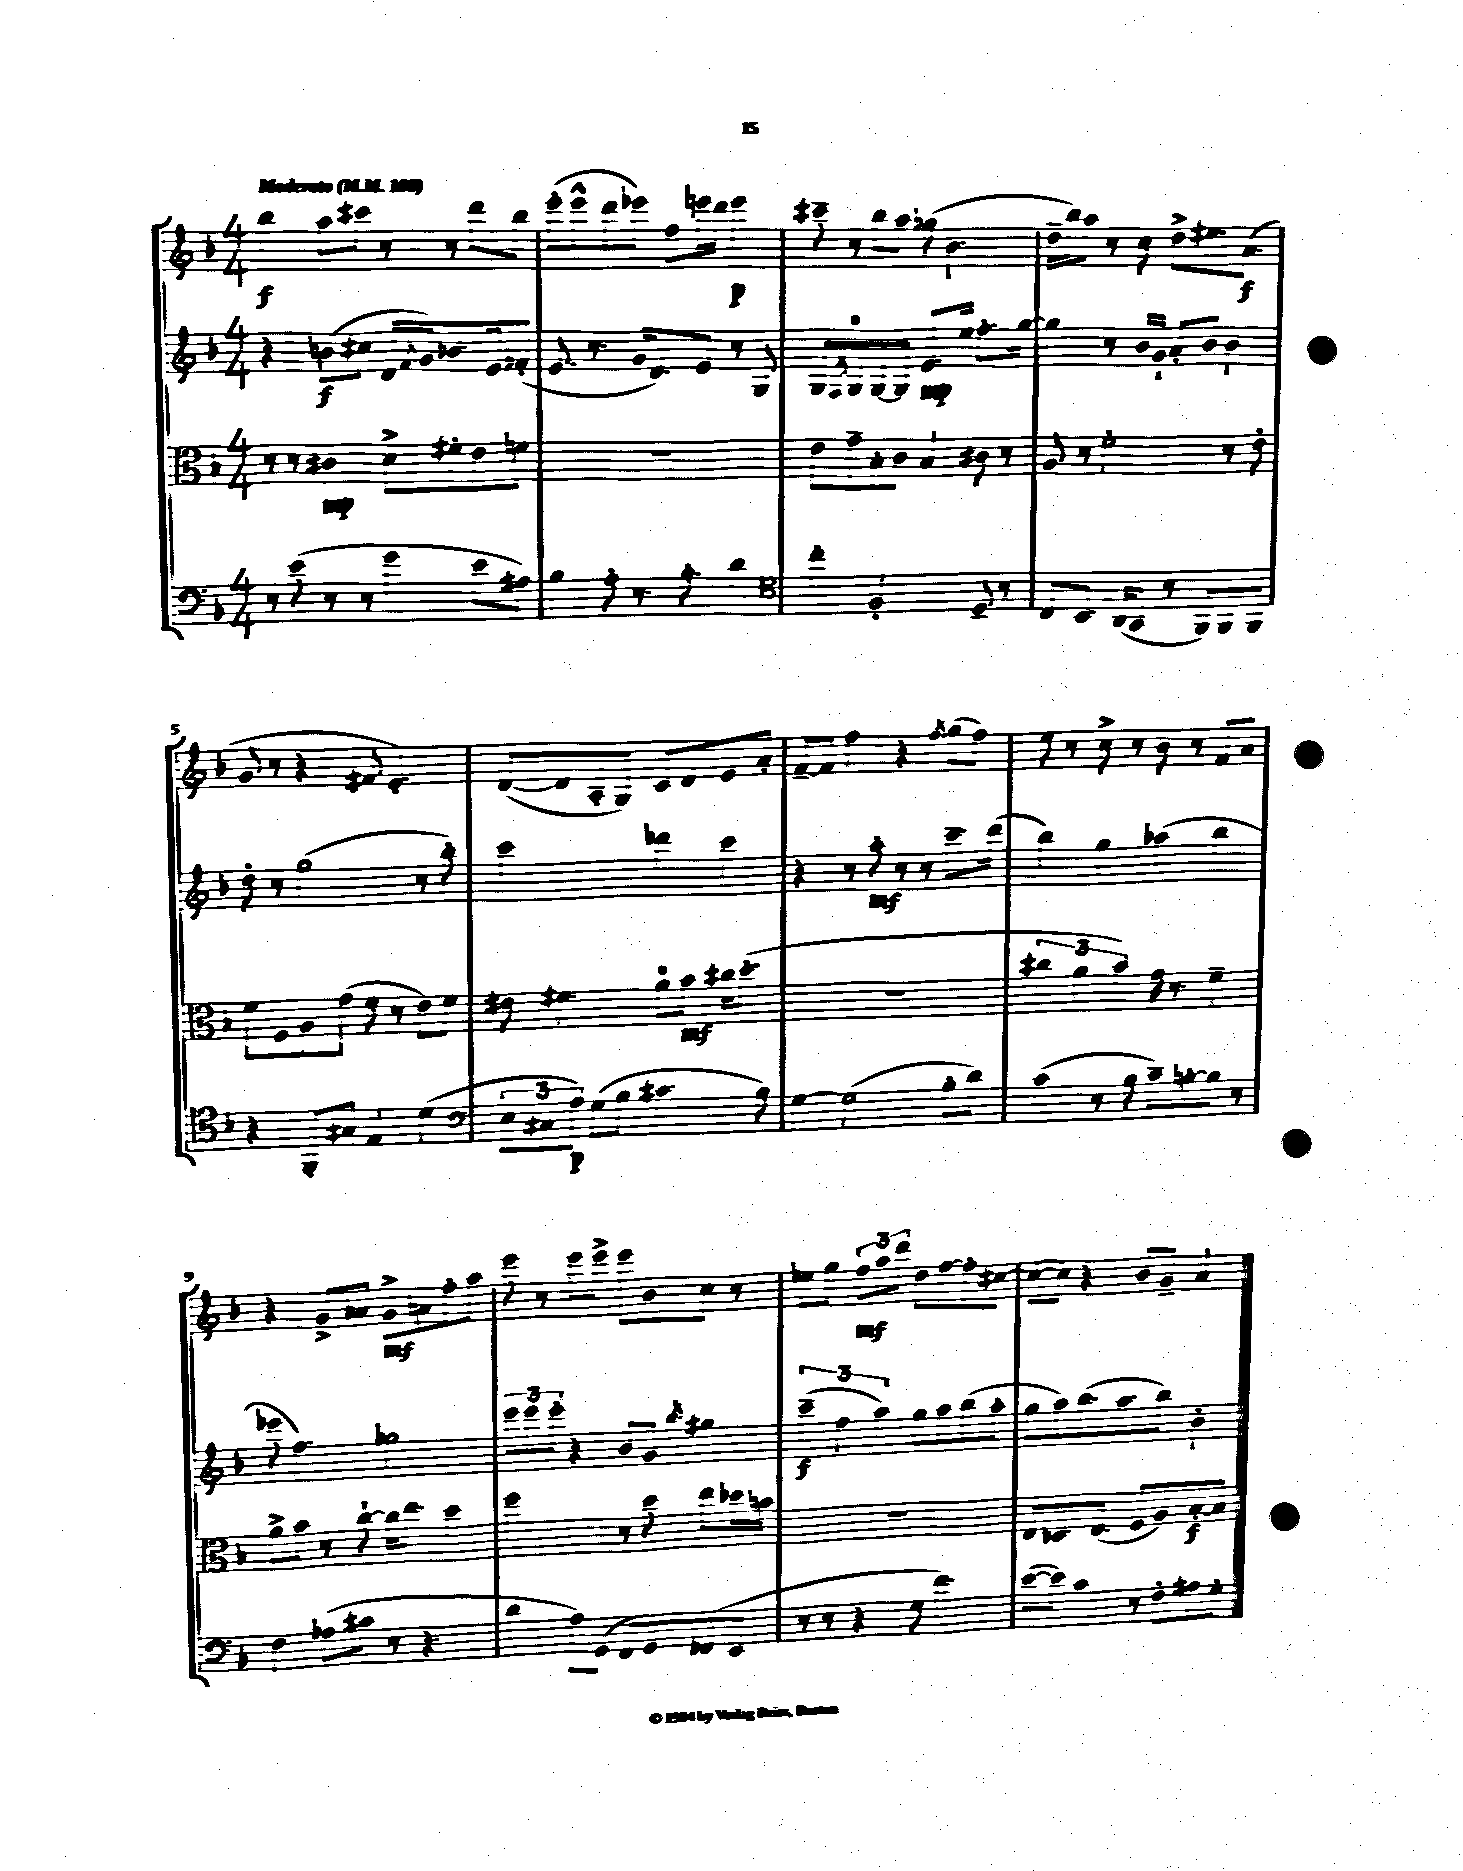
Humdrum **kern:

**kern	**kern	**kern	**kern
*staff4	*staff3	*staff2	*staff1
*clefF4	*clefC3	*clefG2	*clefG2
*k[b-]	*k[b-]	*k[b-]	*k[b-]
*M4/4	*M4/4	*M4/4	*M4/4
*MM100	*MM100	*MM100	*MM100
8r	8r	4r	4bb-
(8e	8r	.	.
8r	4c#	(8b	8aa
8r	.	8cc#	8ccc#
4g	8d^	16d	8r
.	.	8qf	.
.	.	16g)	.
.	8f#'	8.b-	8r
8e	8e	.	8ddd
.	.	16e	.
8A#)	8f	(8f-'	8bb-
=	=	=	=
4B-	1r	8.e	(8eee'
.	.	.	8eee^^
.	.	8.r	.
8A'	.	.	8ddd
8.r	.	16g	8eee-)
.	.	8.d)	.
.	.	.	8ff
8.B-'	.	.	.
.	.	8e	16eee
.	.	.	16ddd
4d	.	8r	4eee
.	.	8G	.
=	=	=	=
*clefC4	*	*	*
4cc'	8e	8G	8ccc#~
.	.	8qF	.
.	8g~	8G	8r
2F'	8B-'	[8G	8bb-
.	8c	8G]	8aa
.	4B-	8.e	(8gg-
.	.	.	4.b-
.	.	16ee	.
8D~	8c#	8.ff'	.
8r	8r	.	.
.	.	[16gg	.
=	=	=	=
8C	8A	4gg]	16dd~
.	.	.	16bb-)
8.BB-	8r	.	8aa
.	2f'	8r	8r
(16AA	.	.	.
8GG	.	16b-	8cc
.	.	16g`	.
8r	.	8a'	8dd^
8FF)	.	8b-	8.ee#
8FF	8r	4b-	.
.	.	.	(8.a
8FF	8e'	.	.
=	=	=	=
4r	8f	8dd'	8g
.	8F	8r	8r
8FF'	8A	(2gg	4r
8G#	(8g	.	.
4E	8f	.	8f#
.	8r	.	4.e')
(4d	8e)	8r	.
.	8f	8bb-')	.
=	=	=	=
*clefF4	*	*	*
12E	8e#	2ccc	([8d
12C#	.	.	.
.	4.f#	.	8d]
12A)	.	.	.
(8G	.	.	8A'
8B-	.	.	8G)
4.c#	8a	4ddd-	8c
.	8b-	.	8d
.	16cc#	4ccc	8e
.	(8.dd'	.	.
8B-)	.	.	8a'
=	=	=	=
[4G	1r	4r	[8f~
.	.	.	8f]
(2G]	.	8r	4ff
.	.	8aa'	.
.	.	8r	4r
.	.	8r	.
.	.	.	8qff
8B-'	.	8.ccc~	(8gg
8d)	.	.	8ff)
.	.	(16ddd	.
=	=	=	=
(4c	6cc#	4bb-)	8ee
.	.	.	8r
.	6a	.	.
8r	.	4gg	8cc^
.	6b-)	.	.
8B-	.	.	8r
8c~)	16g	(4aa-	8b-
.	8.r	.	.
[8B'	.	.	8r
8B]	4f~	4bb-	8f
8r	.	.	8a
=	=	=	=
4F	8a^	8eee-	4r
.	8b-	4.ff)	.
(8A-	8r	.	8g^
8c#	[8cc`	.	8a-
8r	16cc]	2gg-	8g^
.	8.ee	.	.
4.r	.	.	8a
.	4dd	.	8ff'
.	.	.	8aa
=	=	=	=
4d	2ff	12eee	8eee
.	.	12eee	.
.	.	.	8r
.	.	12eee'	.
8A)	.	4r	8eee
(8GG	.	.	8eee^
8FF	8r	8b-	8eee
8GG)	8dd	8g	8b-
.	.	8qbb-	.
(8FF-	8ee	4gg#	8cc
8EE	16dd-	.	8r
.	16b	.	.
=	=	=	=
8r	1r	(6ccc~	8ee-
8r	.	.	8gg
.	.	6ff	.
4r	.	.	12ff
.	.	6aa)	12aa
.	.	.	12ddd
8G	.	8gg	8dd
4.f)	.	8aa	[8ff
.	.	(8bb-	8ff']
.	.	8aa'	[8cc#
=	=	=	=
([8e	8E	8gg	(8cc#_
8e])	8.D-	8aa)	8cc#])
4c	.	(8.bb-	4r
.	(8.E	.	.
.	.	8.aa	.
8r	8F	.	8b-
8F'	8A)	8bb-)	8g~
8A#	[8B-'	4b-'	4a
8G'	8B-]	.	.
==	==	==	==
*-	*-	*-	*-
